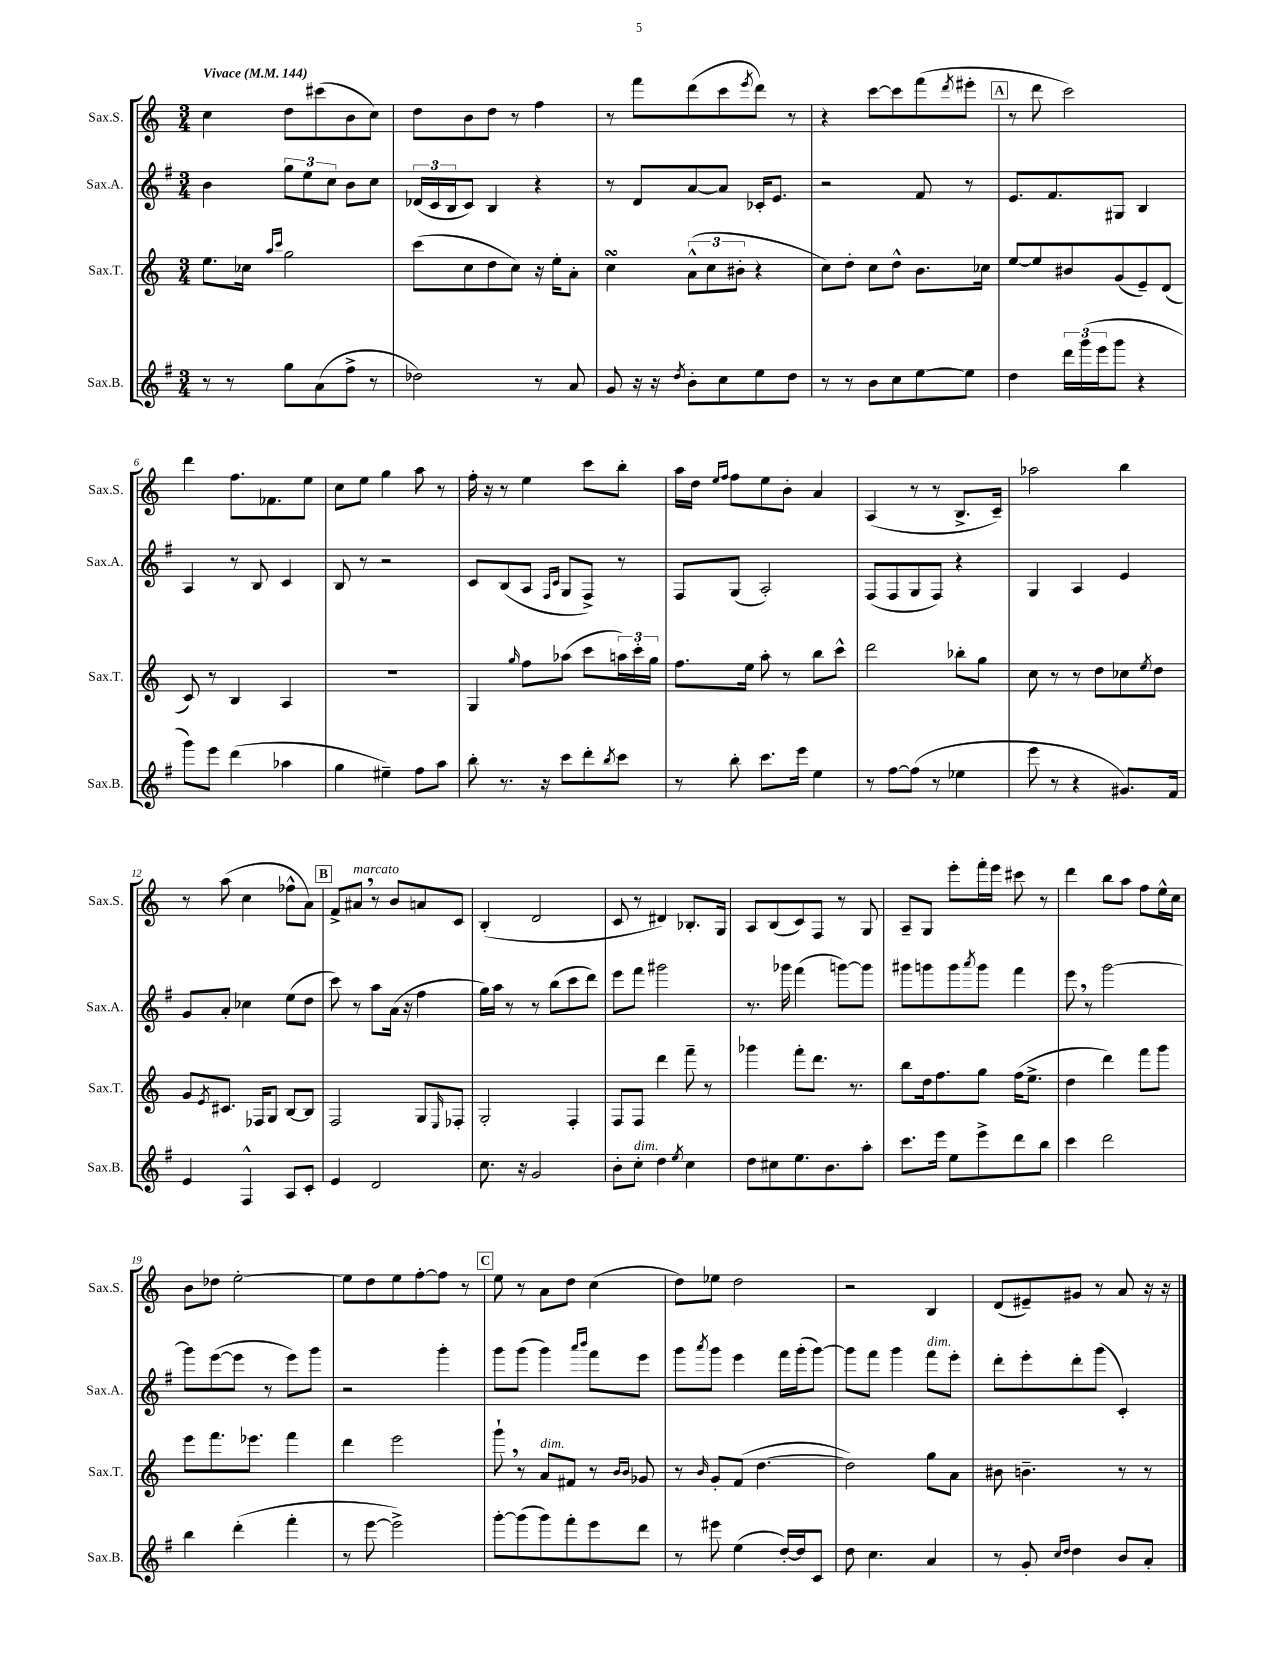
<<
\new StaffGroup <<
\new Staff = "s0" \with { instrumentName = "Sax.S." shortInstrumentName = "Sax.S." } {
    \clef treble \key c \major \numericTimeSignature \time 3/4 \tempo "Vivace" 4 = 144
    c''4 d''8 cis'''8( b'8 c''8) |
    d''8 b'8 d''8 r8 f''4 |
    r8 f'''8 d'''8( c'''8 \acciaccatura { e'''8 } d'''8) r8 |
    r4 c'''8~ c'''8 f'''8( \acciaccatura { d'''8 } eis'''8-. |
    \mark \markup { \box "A" } r8 d'''8 c'''2) |
    d'''4 f''8. fes'8. e''8 |
    c''8 e''8 g''4 a''8 r8 |
    f''16-. r16 r8 e''4 c'''8 b''8-. |
    a''16 d''16 \grace { e''16 f''16 } f''8 e''8 b'8-. a'4 |
    a4( r8 r8 b8.-> c'16--) |
    aes''2 b''4 |
    r8 a''8( c''4 fes''8-^ a'8) |
    \mark \markup { \box "B" } f'8-> ais'8^\markup { \italic "marcato" } \breathe r8 b'8 a'8 c'8 |
    b4-.( d'2 |
    c'8 r8 dis'4) bes8.-. g16 |
    a8 b8( c'8) f8 r8 g8 |
    a8-- g8 e'''8-. f'''16-. e'''16 cis'''8 r8 |
    d'''4 b''8 a''8 f''8 e''16-^ c''16 |
    b'8 des''8 e''2~-. |
    e''8 d''8 e''8 f''8~-. f''8 r8 |
    \mark \markup { \box "C" } e''8 r8 a'8 d''8 c''4( |
    d''8) ees''8 d''2 |
    r2 b4 |
    d'8( eis'8--) gis'8 r8 a'8 r16 r16 \bar "|." |
}
\new Staff = "s1" \with { instrumentName = "Sax.A." shortInstrumentName = "Sax.A." } {
    \clef treble \key g \major \numericTimeSignature \time 3/4
    b'4 \tuplet 3/2 { g''8 e''8 c''8 } b'8 c''8 |
    \tuplet 3/2 { des'16( c'16 b16 } c'8) b4 r4 |
    r8 d'8 a'8~ a'8 ces'16-. e'8. |
    r2 fis'8 r8 |
    \mark \markup { \box "A" } e'8. fis'8. gis8 b4 |
    a4 r8 b8 c'4 |
    b8 r8 r2 |
    c'8 b8( a8 \grace { fis16 c'16 } g8 fis8->) r8 |
    fis8 g8( a2-.) |
    fis8( fis8 g8 fis8) r4 |
    g4 a4 e'4 |
    g'8 a'8-. ces''4 e''8( d''8 |
    \mark \markup { \box "B" } c'''8) r8 a''8 a'16( r16 fis''4 |
    g''16) a''16 r8 r8 b''8( c'''8 d'''8) |
    e'''8 fis'''8 gis'''2 |
    r8. ges'''16 fis'''4( g'''8~) g'''8 |
    gis'''8 g'''8 g'''8 \acciaccatura { a'''8 } g'''8 fis'''4 |
    e'''8 \breathe r8 g'''2~ |
    g'''8 e'''8~( e'''8 r8 e'''8) g'''8 |
    r2 g'''4-. |
    \mark \markup { \box "C" } g'''8 g'''8( g'''4) \grace { a'''16 b'''16 } fis'''8 e'''8 |
    g'''8 \acciaccatura { a'''8 } g'''8 e'''4 fis'''16 g'''16-.( g'''8~) |
    g'''8 fis'''8 g'''4 fis'''8^\markup { \italic "dim." } e'''8-. |
    d'''8-. e'''8-. d'''8-. g'''8( c'4-.) \bar "|." |
}
\new Staff = "s2" \with { instrumentName = "Sax.T." shortInstrumentName = "Sax.T." } {
    \clef treble \key c \major \numericTimeSignature \time 3/4
    e''8. ces''16 \grace { a''16 c'''16 } g''2 |
    c'''8( c''8 d''8 c''8) r16 e''16-. a'8-. |
    c''4\turn \tuplet 3/2 { a'8-^( c''8 bis'8-. } r4 |
    c''8) d''8-. c''8 d''8-^ b'8. ces''16 |
    \mark \markup { \box "A" } e''8~ e''8 bis'8 g'8( e'8--) d'8( |
    c'8) r8 b4 a4 |
    R2. |
    g4 \grace { g''16 } f''8 aes''8( c'''8 \tuplet 3/2 { a''16) c'''16-. g''16 } |
    f''8. e''16 a''8-. r8 b''8 c'''8-^ |
    d'''2 bes''8-. g''8 |
    c''8 r8 r8 d''8 ces''8 \acciaccatura { e''8 } d''8 |
    g'8 \acciaccatura { e'8 } cis'8. fes16 g8 b8~ b8 |
    \mark \markup { \box "B" } f2 g8 \grace { e16 } fes8-. |
    g2-. f4-. |
    f8 f8 d'''4 f'''8-- r8 |
    ges'''4 f'''8-. d'''8. r8. |
    b''8 d''16 f''8. g''8 f''16( e''8.-> |
    d''4 d'''4) f'''8 g'''8 |
    e'''8 f'''8. ees'''8. f'''4 |
    d'''4 e'''2 |
    \mark \markup { \box "C" } g'''8-! \breathe r8 a'8^\markup { \italic "dim." } fis'8 r8 \grace { b'16 b'16 } ges'8 |
    r8 \grace { b'16 } g'8-. f'8( d''4.~ |
    d''2) g''8 a'8 |
    bis'8 b'4.-- r8 r8 \bar "|." |
}
\new Staff = "s3" \with { instrumentName = "Sax.B." shortInstrumentName = "Sax.B." } {
    \clef treble \key g \major \numericTimeSignature \time 3/4
    r8 r8 g''8 a'8( fis''8-> r8 |
    des''2) r8 a'8 |
    g'8 r16 r16 \acciaccatura { d''8 } b'8-. c''8 e''8 d''8 |
    r8 r8 b'8 c''8 e''8~ e''8 |
    \mark \markup { \box "A" } d''4 \tuplet 3/2 { d'''16 g'''16( e'''16 } g'''8 r4 |
    g'''8) e'''8 d'''4( aes''4 |
    g''4 eis''4--) fis''8 a''8 |
    b''8-. r8. r16 c'''8 d'''8-. \acciaccatura { b''8 } c'''8 |
    r8 b''8-. c'''8. e'''16 e''4 |
    r8 fis''8~ fis''8( r8 ees''4 |
    e'''8 r8 r4 gis'8.) fis'16 |
    e'4 fis4-^ a8 c'8-. |
    \mark \markup { \box "B" } e'4 d'2 |
    c''8. r16 g'2 |
    b'8-. c''8-.^\markup { \italic "dim." } d''4 \acciaccatura { e''8 } c''4 |
    d''8 cis''8 e''8. b'8. a''8-. |
    c'''8. e'''16 e''8 e'''8-> d'''8 b''8 |
    c'''4 d'''2 |
    b''4 d'''4-.( fis'''4-. |
    r8 e'''8~ e'''2->) |
    \mark \markup { \box "C" } g'''8~-. g'''8( g'''8) fis'''8-. e'''8 d'''8 |
    r8 eis'''8 e''4( d''16~-.) d''16 c'8 |
    d''8 c''4. a'4 |
    r8 g'8-. \grace { c''16 d''16 } d''4 b'8 a'8-. \bar "|." |
}
>>
>>
